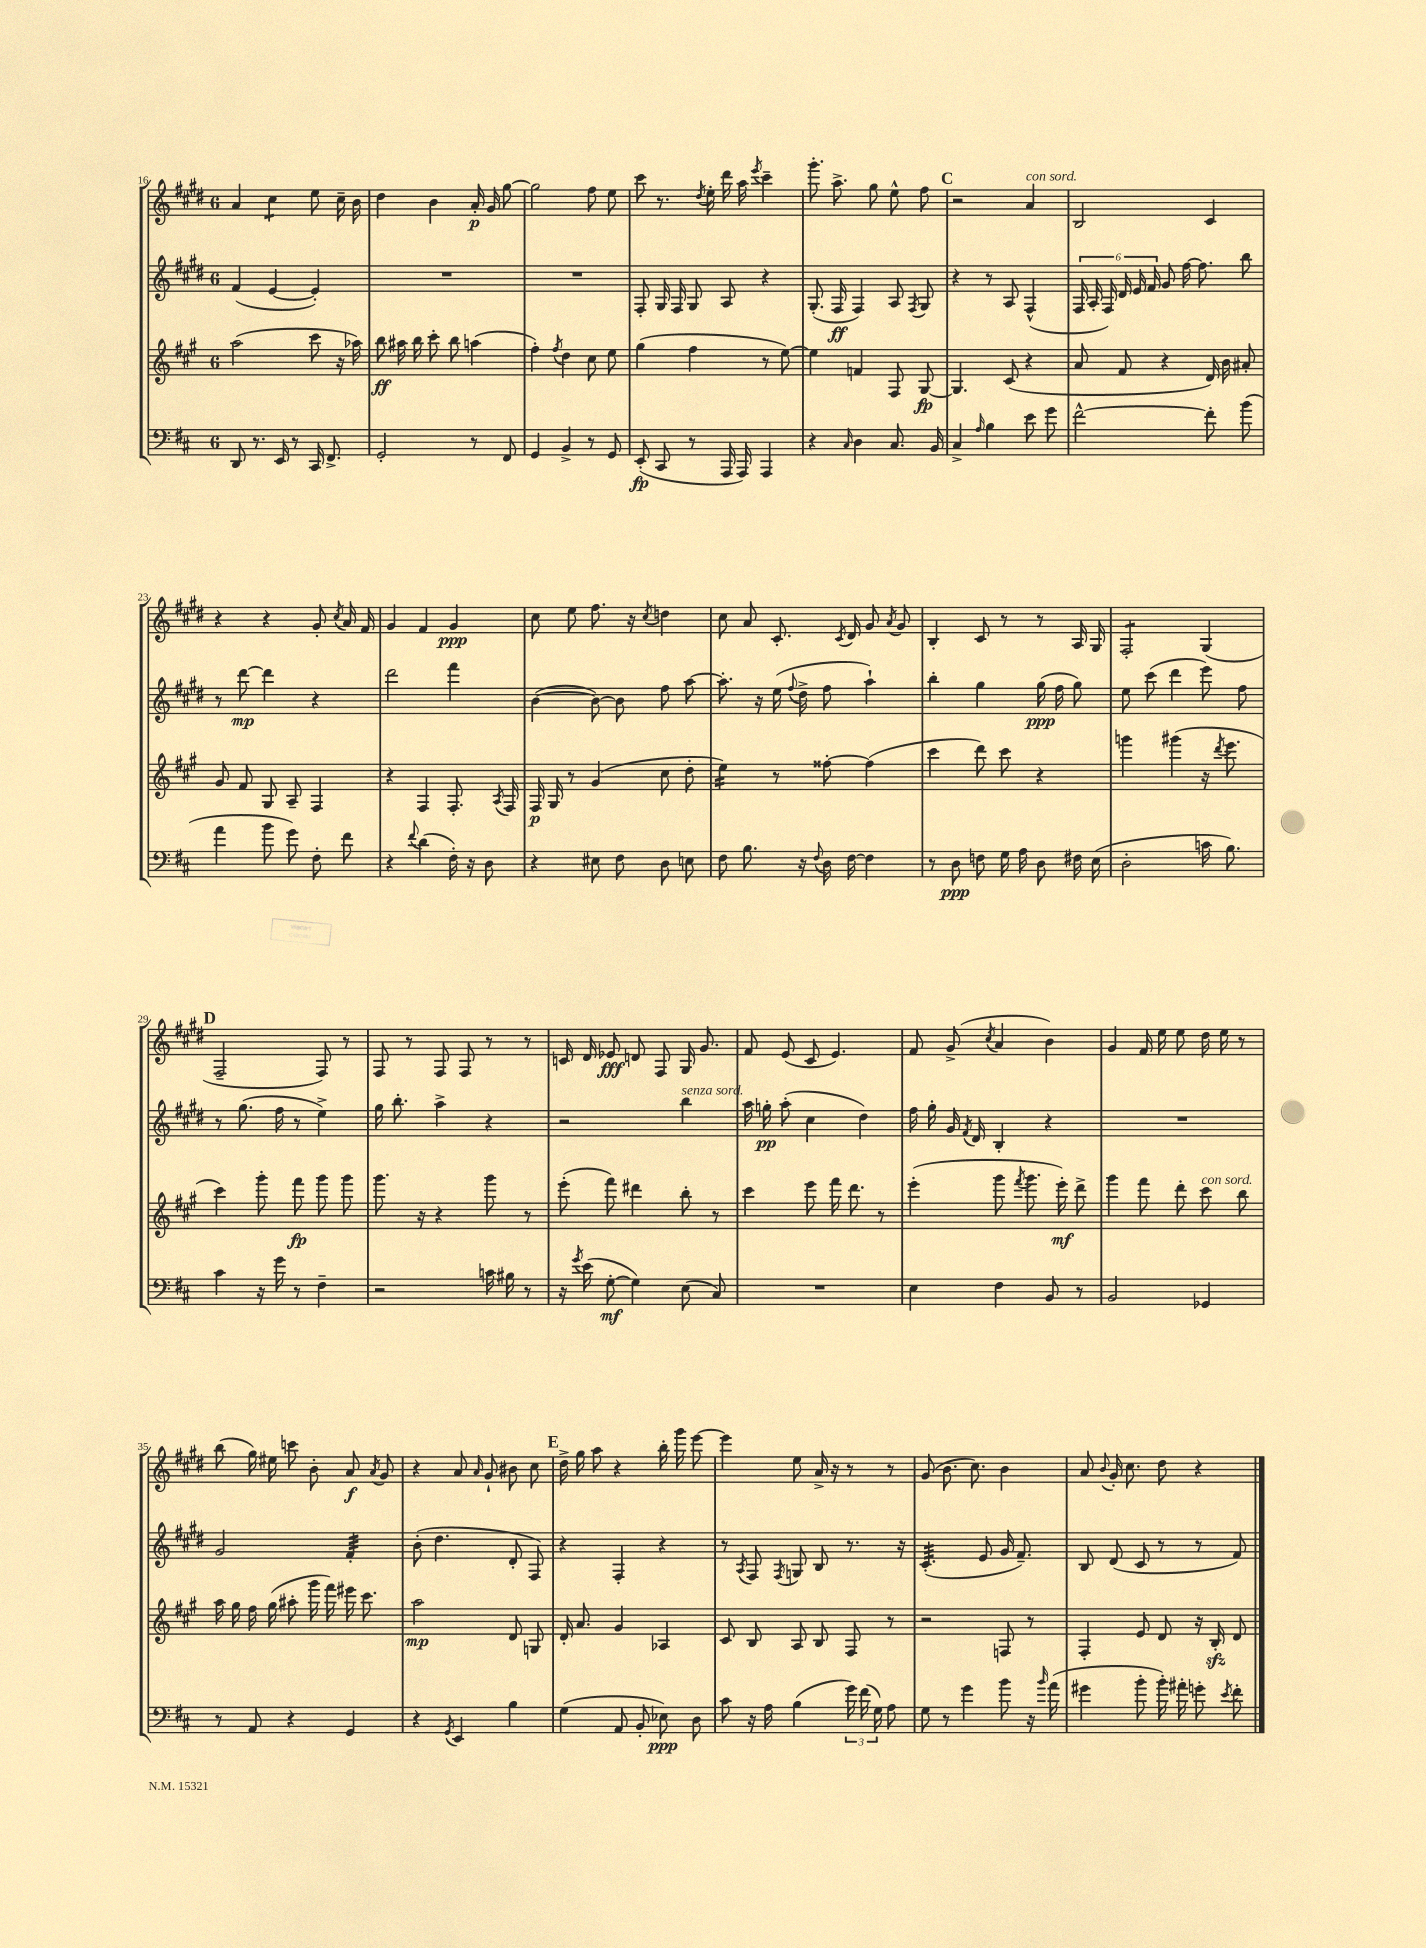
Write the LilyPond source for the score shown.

<<
\new StaffGroup <<
\new Staff = "s0" {
    \clef treble \key e \major \once \override Staff.TimeSignature.style = #'single-digit \time 6/8
    \autoBeamOff a'4 cis''4:8 e''8 cis''16-- b'16 |
    dis''4 b'4 a'16-.\p gis'16 gis''8~ |
    gis''2 fis''8 e''8 |
    cis'''8 r8. \acciaccatura { dis''8 } e''16-. dis'''16 a''16 \acciaccatura { e'''8 } cis'''4-- |
    gis'''8.-. a''8.-> gis''8 e''8-^ fis''8 |
    \mark \markup { \bold "C" } r2 a'4^\markup { \italic "con sord." } |
    b2 cis'4 |
    r4 r4 gis'8-. \acciaccatura { cis''8 } a'16 fis'16 |
    gis'4 fis'4 gis'4\ppp |
    cis''8 e''8 fis''8. r16 \acciaccatura { cis''8 } d''4 |
    cis''8 a'8 cis'8.-. \acciaccatura { cis'8 } dis'16 gis'8 \acciaccatura { a'8 } gis'8 |
    b4-. cis'8 r8 r8 a16 gis16 |
    fis2:8-. gis4( |
    \mark \markup { \bold "D" } fis2-- fis8) r8 |
    fis8 r8 fis8 fis8 r8 r8 |
    c'16 dis'16 ees'8\fff d'8 fis8 gis16 gis'8. |
    fis'8 e'8( cis'8 e'4.) |
    fis'8 gis'8->( \acciaccatura { cis''8 } a'4 b'4) |
    gis'4 fis'16 e''16 e''8 dis''16 e''16 r8 |
    b''8( gis''16) eis''16 c'''8 b'8-. a'8\f \acciaccatura { a'8 } gis'8 |
    r4 a'8 \grace { a'16 } gis'8-! bis'8 cis''8 |
    \mark \markup { \bold "E" } dis''16-> gis''16 a''8 r4 b''16-. gis'''16 e'''8~ |
    e'''4 e''8 a'16-> r16 r8 r8 |
    gis'8( b'8. cis''8.) b'4 |
    a'8 \appoggiatura { b'8 } gis'16-. cis''8. dis''8 r4 \bar "|." |
}
\new Staff = "s1" {
    \clef treble \key e \major \once \override Staff.TimeSignature.style = #'single-digit \time 6/8
    \autoBeamOff fis'4( e'4~ e'4-.) |
    R2. |
    R2. |
    fis8-. gis16 fis16 gis8 a8 r4 |
    gis8.-.( fis16\ff fis4) a8 \acciaccatura { fis8 } gis8 |
    \mark \markup { \bold "C" } r4 r8 a8 fis4-^( |
    \tuplet 6/4 { fis16 a16-. fis16) dis'16 e'16 fis'16 } gis'8 fis''16~ fis''8. b''8 |
    r8 dis'''8~\mp dis'''4 r4 |
    dis'''2 fis'''4 |
    b'4~( b'8~) b'8 fis''8 a''8~ |
    a''8.-. r16 e''16( \appoggiatura { fis''8 } dis''16-> fis''8 a''4-!) |
    b''4-. gis''4 gis''16\ppp( fis''16 gis''8) |
    e''8 cis'''8( dis'''4 e'''8) fis''8 |
    \mark \markup { \bold "D" } r8 gis''8.( fis''16 r8 e''4->) |
    gis''16 b''8.-. a''4-> r4 |
    r2 b''4^\markup { \italic "senza sord." } |
    a''16 g''16-.\pp a''8-.( cis''4 dis''4) |
    fis''16 gis''16-. gis'16 \acciaccatura { fis'8 } dis'16 b4-. r4 |
    R2. |
    gis'2 fis'4:32-. |
    b'8-.( dis''4. dis'8-. fis8) |
    \mark \markup { \bold "E" } r4 fis4-. r4 |
    r8 \acciaccatura { a8 } fis8 \acciaccatura { fis8 } g8 b8 r8. r16 |
    cis'4.:32-.( e'8 gis'16 fis'8.--) |
    b8 dis'8( cis'8 r8 r8 fis'8) \bar "|." |
}
\new Staff = "s2" {
    \clef treble \key a \major \once \override Staff.TimeSignature.style = #'single-digit \time 6/8
    \autoBeamOff a''2( cis'''8 r16 aes''16) |
    b''8\ff ais''16 b''16 cis'''8-. b''8 a''4( |
    fis''4-.) \acciaccatura { fis''8 } d''4 cis''8 e''8 |
    gis''4( fis''4 r8 e''8~) |
    e''4 f'4 fis8 gis8~\fp |
    \mark \markup { \bold "C" } gis4. cis'8( r4 |
    a'8 fis'8 r4 d'16) b'16 ais'8-. |
    gis'8 fis'8 gis8 a8-- fis4 |
    r4 fis4 fis8.-. \acciaccatura { a8 } fis16 |
    fis16\p gis16 r8 gis'4( cis''8 d''8-. |
    e''4:16) r8 fisis''8~-. fisis''4( |
    cis'''4 d'''8) cis'''8 r4 |
    g'''4 gis'''4( r16 \acciaccatura { d'''8 } e'''8. |
    \mark \markup { \bold "D" } cis'''4) gis'''8-. fis'''8\fp gis'''8 gis'''8 |
    gis'''8. r16 r4 gis'''8 r8 |
    e'''8-.( fis'''8) dis'''4 b''8-. r8 |
    cis'''4 e'''8 fis'''16 d'''8. r8 |
    e'''4-.( gis'''8 \acciaccatura { fis'''8 } gis'''8. e'''16-.\mf) d'''8-> |
    gis'''4 fis'''8 d'''8-. cis'''8^\markup { \italic "con sord." } b''8 |
    a''16 gis''16 fis''16 gis''16( ais''8-. gis'''16 fis'''16) eis'''16 cis'''8. |
    a''2\mp d'8 g8 |
    \mark \markup { \bold "E" } d'16-. a'8. gis'4 aes4 |
    cis'8 b8 a8 b8 fis8 r8 |
    r2 f8 r8 |
    fis4-. e'8 d'8 r16 b16-.\sfz d'8 \bar "|." |
}
\new Staff = "s3" {
    \clef bass \key d \major \once \override Staff.TimeSignature.style = #'single-digit \time 6/8
    \autoBeamOff d,8 r8. e,16 r8 cis,16 fis,8.-> |
    g,2-. r8 fis,8 |
    g,4 b,4-> r8 g,8 |
    e,8-.\fp( cis,8 r8 a,,16 a,,16) a,,4 |
    r4 \grace { cis16 } d4 cis8. b,16 |
    \mark \markup { \bold "C" } cis4-> \grace { a16 } b4 e'8 g'8 |
    fis'2~-^ fis'8-. b'8( |
    a'4 b'8 g'8) fis8-. fis'8 |
    r4 \appoggiatura { fis'8 } d'4( fis16-.) r16 d8 |
    r4 eis8 fis8 d8 e8 |
    fis8 b8. r16 \appoggiatura { fis8 } d16 fis16~ fis4 |
    r8 d8\ppp f8 g16 a16 d8 fis16 e16( |
    d2-. c'16 b8.) |
    \mark \markup { \bold "D" } cis'4 r16 g'16 r8 fis4-- |
    r2 c'16 bis16 r8 |
    r16 \acciaccatura { g'8 } e'16( g8~-.\mf g4) e8( cis8) |
    R2. |
    e4 fis4 b,8 r8 |
    b,2 ges,4 |
    r8 a,8 r4 g,4 |
    r4 \acciaccatura { g,8 } e,4 b4 |
    \mark \markup { \bold "E" } g4( a,8 b,8-. ees8\ppp) d8 |
    cis'8 r16 a16 b4( \tuplet 3/2 { g'16) fis'16( g16) } a8 |
    g8 r8 g'4 b'8 r16 \grace { b'16 } a'16( |
    gis'4 b'8-. b'16-.) ais'16-. g'8-. \acciaccatura { e'8 } fis'8-. \bar "|." |
}
>>
>>
\layout { \context { \Score currentBarNumber = #16 } }
